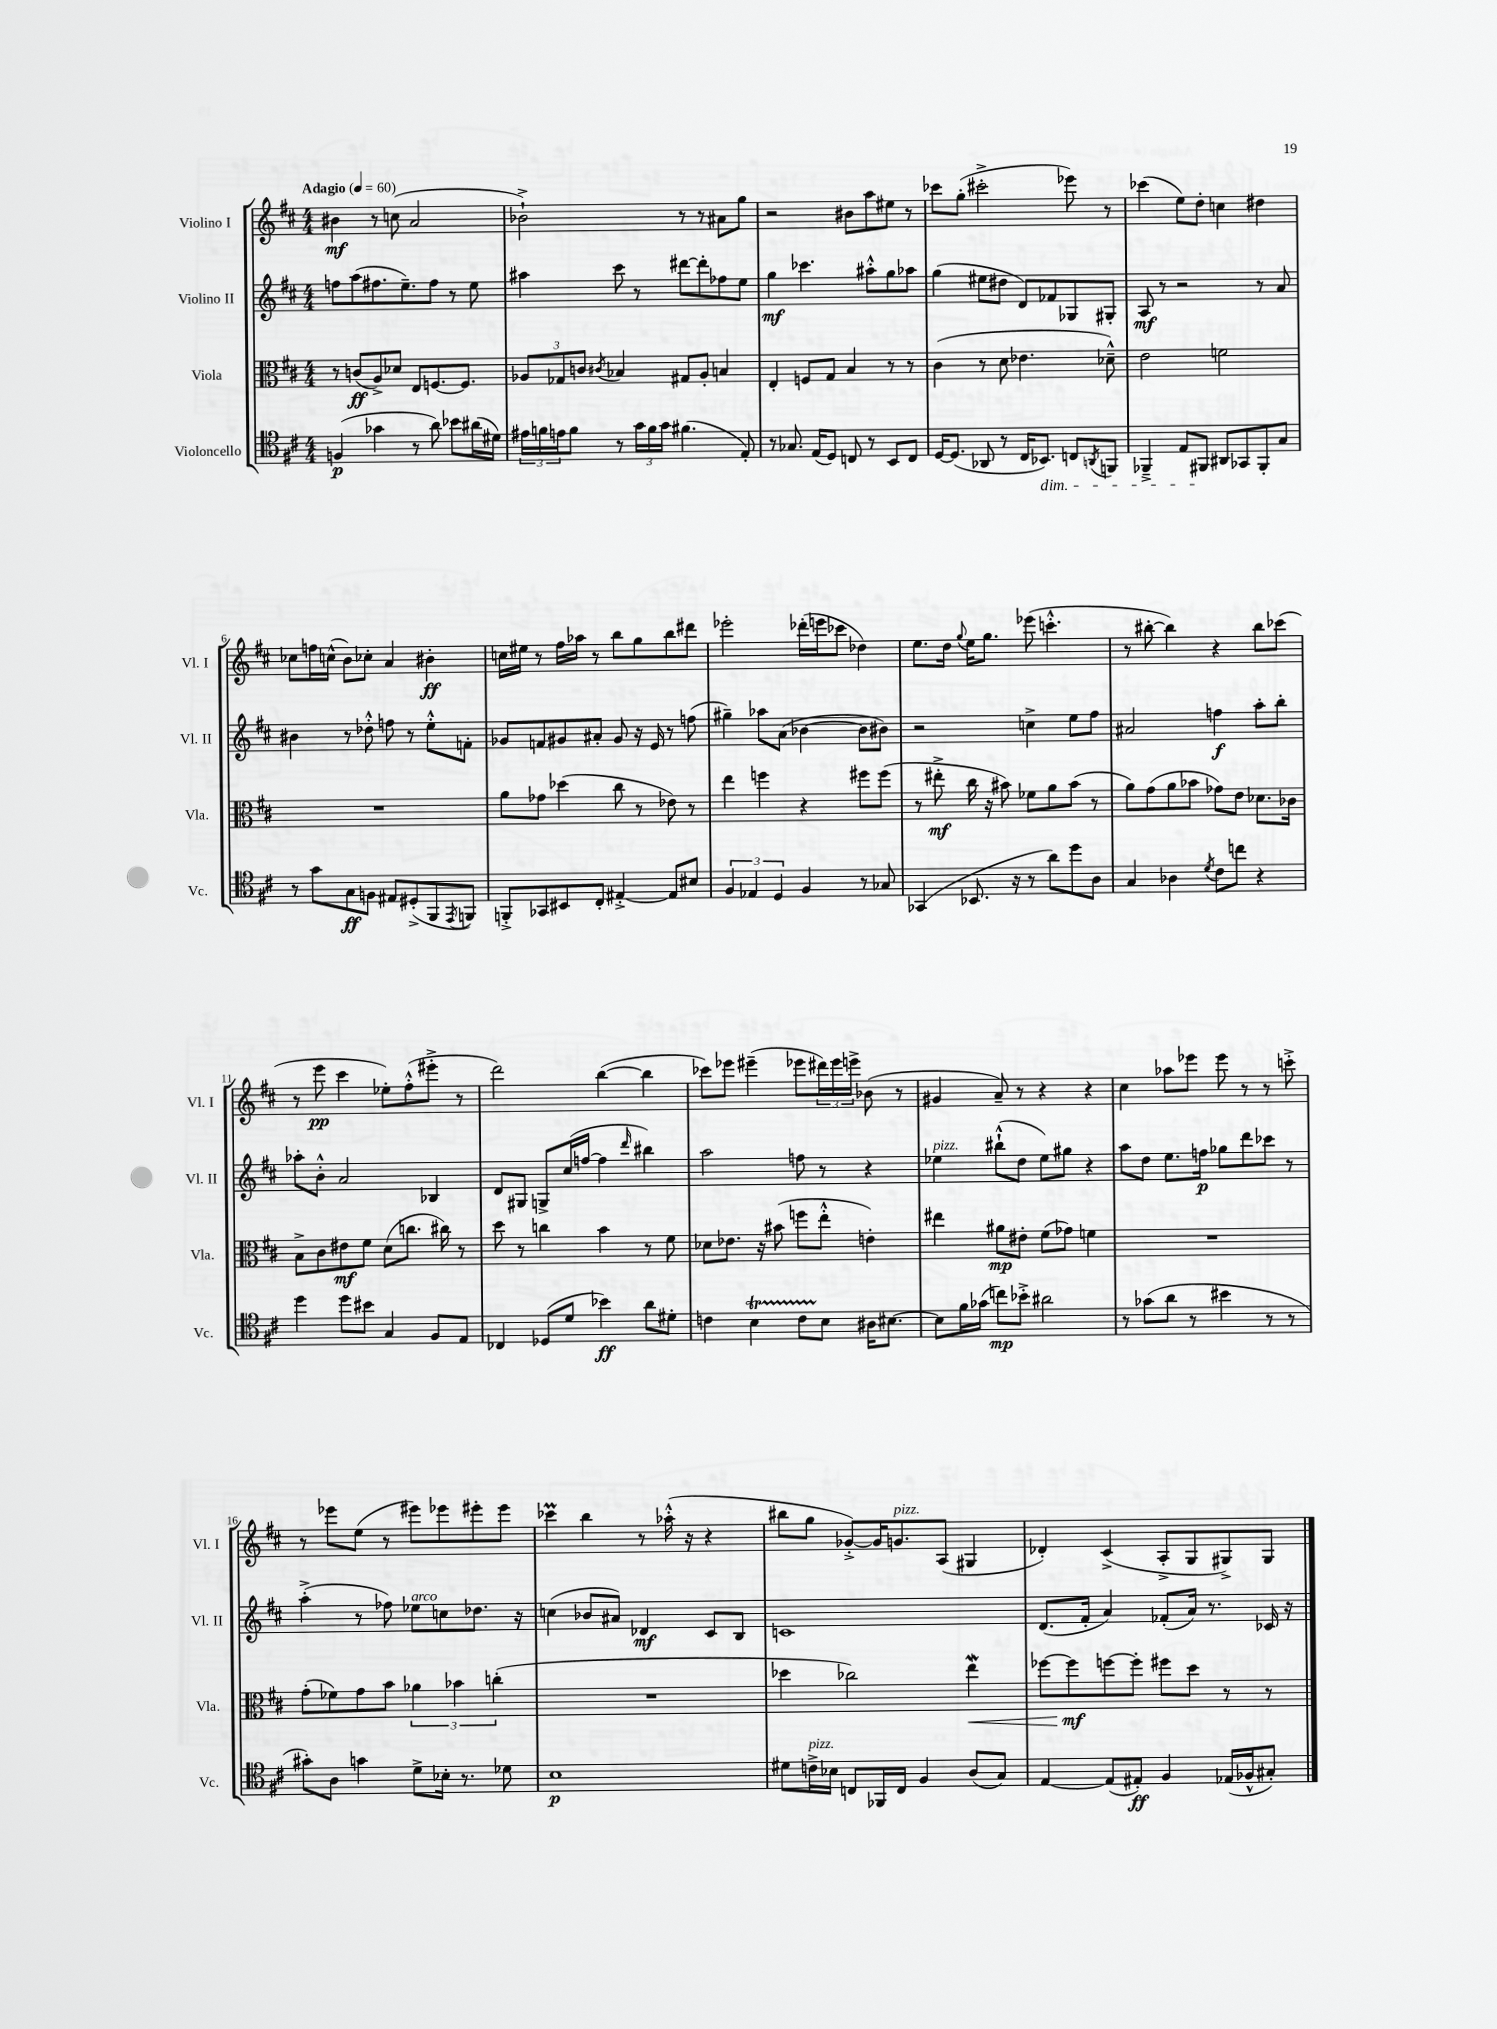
<<
\new StaffGroup <<
\new Staff = "s0" \with { instrumentName = "Violino I" shortInstrumentName = "Vl. I" } {
    \clef treble \key d \major \numericTimeSignature \time 4/4 \tempo "Adagio" 4 = 60
    bis'4\mf r8 c''8( a'2 |
    bes'2-!->) r8 r8 ais'8 g''8 |
    r2 bis'8 a''8 eis''8 r8 |
    ces'''8 g''8-.( cis'''2-.-> ees'''8) r8 |
    ces'''4( e''8) d''8-. c''4 dis''4 |
    ces''8 f''16 c''16-^( b'8) ces''8-. a'4 bis'4-.\ff |
    c''16 eis''16 r8 fis''16 aes''16 r8 b''8 g''8 b''8 dis'''8 |
    ees'''2-. des'''16-.( e'''16 ces'''8 des''4) |
    e''8. d''16 \appoggiatura { g''8 } e''16 g''8. ees'''8( c'''4.-.-^ |
    r8 bis''8~-. bis''4) r4 bis''8 ces'''8( |
    r8 e'''8\pp cis'''4 ees''8-.) fis''8-.-^( eis'''8-.-> r8 |
    d'''2) b''4~( b''4 |
    ces'''8) ees'''8 eis'''4--( ees'''8 \tuplet 3/2 { dis'''16) ees'''16 e'''16-> } bes'8( r8 |
    gis'4 a'8--) r8 r4 r4 |
    cis''4 aes''8 ees'''8 ees'''8 r8 r8 c'''8-.-> |
    r8 ees'''8 e''8( r8 eis'''8) ees'''8 eis'''8-. eis'''8 |
    ces'''4\prall b''4 r8 aes''16-.-^( r16 r4 |
    bis''8 g''8 ges'8~-.->) ges'16 g'8.^\markup { \italic "pizz." } a8( gis4 |
    des'4-.) cis'4->( a8-.-> g8 gis8->) gis8 \bar "|." |
}
\new Staff = "s1" \with { instrumentName = "Violino II" shortInstrumentName = "Vl. II" } {
    \clef treble \key d \major \numericTimeSignature \time 4/4
    f''8 a''8( fis''8. e''8.--) fis''8 r8 e''8 |
    ais''4 cis'''8 r8 dis'''8~ dis'''8-. fes''8 e''8 |
    g''4\mf ces'''4. ais''8-.-^ g''8 aes''8 |
    g''4( eis''8 dis''8 d'8) fes'8 ges8 gis8-. |
    a8\mf r8 r2 r8 a'8 |
    bis'4 r8 des''8-.-^ f''8 r8 e''8-.-^ f'8-. |
    ges'8 f'8 gis'8 ais'8-. gis'8 r16 e'16 r8 f''8( |
    gis''4--) aes''8 a'8( bes'4~ bes'8 bis'8) |
    r2 c''4-> e''8 fis''8 |
    ais'2 f''4\f a''8-. b''8-. |
    aes''8-. b'8-.-^ a'2 bes4 |
    d'8 gis8 g8-> cis''16( f''16~ f''4 \grace { d'''16 } bis''4) |
    a''2 f''8 r8 r4 |
    ees''4^\markup { \italic "pizz." } bis''8-!-^( d''8 ees''8) gis''8 r4 |
    a''8 d''8 e''8. f''16\p ges''8 d'''8 ces'''8 r8 |
    a''4-.->( r8 fes''8) ees''8^\markup { \italic "arco" } c''8 des''8. r16 |
    c''4( bes'8 ais'8) des'4\mf cis'8 b8 |
    c'1 |
    d'8.( fis'16-. a'4) fes'8-.( a'16) r8. ces'16 r16 \bar "|." |
}
\new Staff = "s2" \with { instrumentName = "Viola" shortInstrumentName = "Vla." } {
    \clef alto \key d \major \numericTimeSignature \time 4/4
    r8 c'8\ff( a8->) des'8 e8 f8.~ f8. |
    \tuplet 3/2 { aes8 ges8 c'8 } \acciaccatura { cis'8 } bes4 gis8 aes8-. b4 |
    e4-. f8 g8 b4 r8 r8 |
    cis'4( r8 d'8 ees'4. des'8---^) |
    e'2 f'2 |
    R1 |
    a'8 ges'8 des''4( cis''8 r8 ees'8) r8 |
    e''4 f''4 r4 fis''8 fis''8( |
    r8 eis''8-.->\mf cis''16 r16 bis'8) fes'8 a'8 bis'8( r8 |
    a'8) g'8( a'8 bes'8 ges'8) e'8 des'8. ces'16 |
    b8-> cis'8 eis'8\mf fis'8 d'8( c''8. cis''16) r8 |
    d''8 r8 c''4 b'4 r8 fis'8 |
    des'8 ees'8. r16 bis'8( f''8 e''8-.-^ e'4-.) |
    eis''4 ais'8\mp eis'8-. fis'8( ges'8) f'4 |
    R1 |
    g'8-.( fes'8) g'8 b'8 \tuplet 3/2 { aes'4 bes'4 c''4-.( } |
    R1 |
    des''4 ces''2) e''4\mordent\< |
    fes''8~ fes''8\mf\! f''8~ f''8-. fis''8 d''8 r8 r8 \bar "|." |
}
\new Staff = "s3" \with { instrumentName = "Violoncello" shortInstrumentName = "Vc." } {
    \clef tenor \key d \major \numericTimeSignature \time 4/4
    f4\p( ges'4 r8 a'8) bes'8 ais'16( dis'16) |
    \tuplet 3/2 { eis'16 f'16 e'16 } f'8 r8 \tuplet 3/2 { g'16 f'16 g'16 } fis'4.( e8-.) |
    r8 ges8. e16( d8) c8 r8 b,8 c8 |
    d16~ d8.( aes,8 r8 cis16 bes,8.\dim) c8 \acciaccatura { a,8 } f,8 |
    fes,4---> e8 fis,8\! ais,8 ges,8 fis,8-. g8 |
    r8 g'8 g8\ff f8 eis8 dis8-.->( fis,8 \acciaccatura { e,8 } f,8) |
    f,8-.-> ges,8 bis,8 cis8-. eis4~-.-> eis8 bis8 |
    \tuplet 3/2 { fis4 ees4 d4 } fis4 r8 ges8 |
    ges,4( bes,8. r16 r8 a'8) d''8 a8 |
    g4 aes4 \acciaccatura { d'8 } cis'8 c''8 r4 |
    d''4 d''8 bis'8 g4 fis8 e8 |
    ces4 des8( d'8 bes'4\ff) a'8 dis'8-. |
    c'4 b4\startTrillSpan c'8 b8\stopTrillSpan ais16 bis8.~ |
    bis8 fis'16 ges'16( c''8\mp) bes'8-.-> ais'2 |
    r8 ges'8( a'8 r8 bis'4 r8 r8 |
    gis'8-.) a8 g'4 d'8-> bes16-. r8. des'8 |
    b1\p |
    dis'8 c'16->^\markup { \italic "pizz." } bes16 c8 fes,16 c16 fis4 a8( g8) |
    e4~ e8( eis8-.\ff) fis4 ees16( fes16-^ gis8-.) \bar "|." |
}
>>
>>
